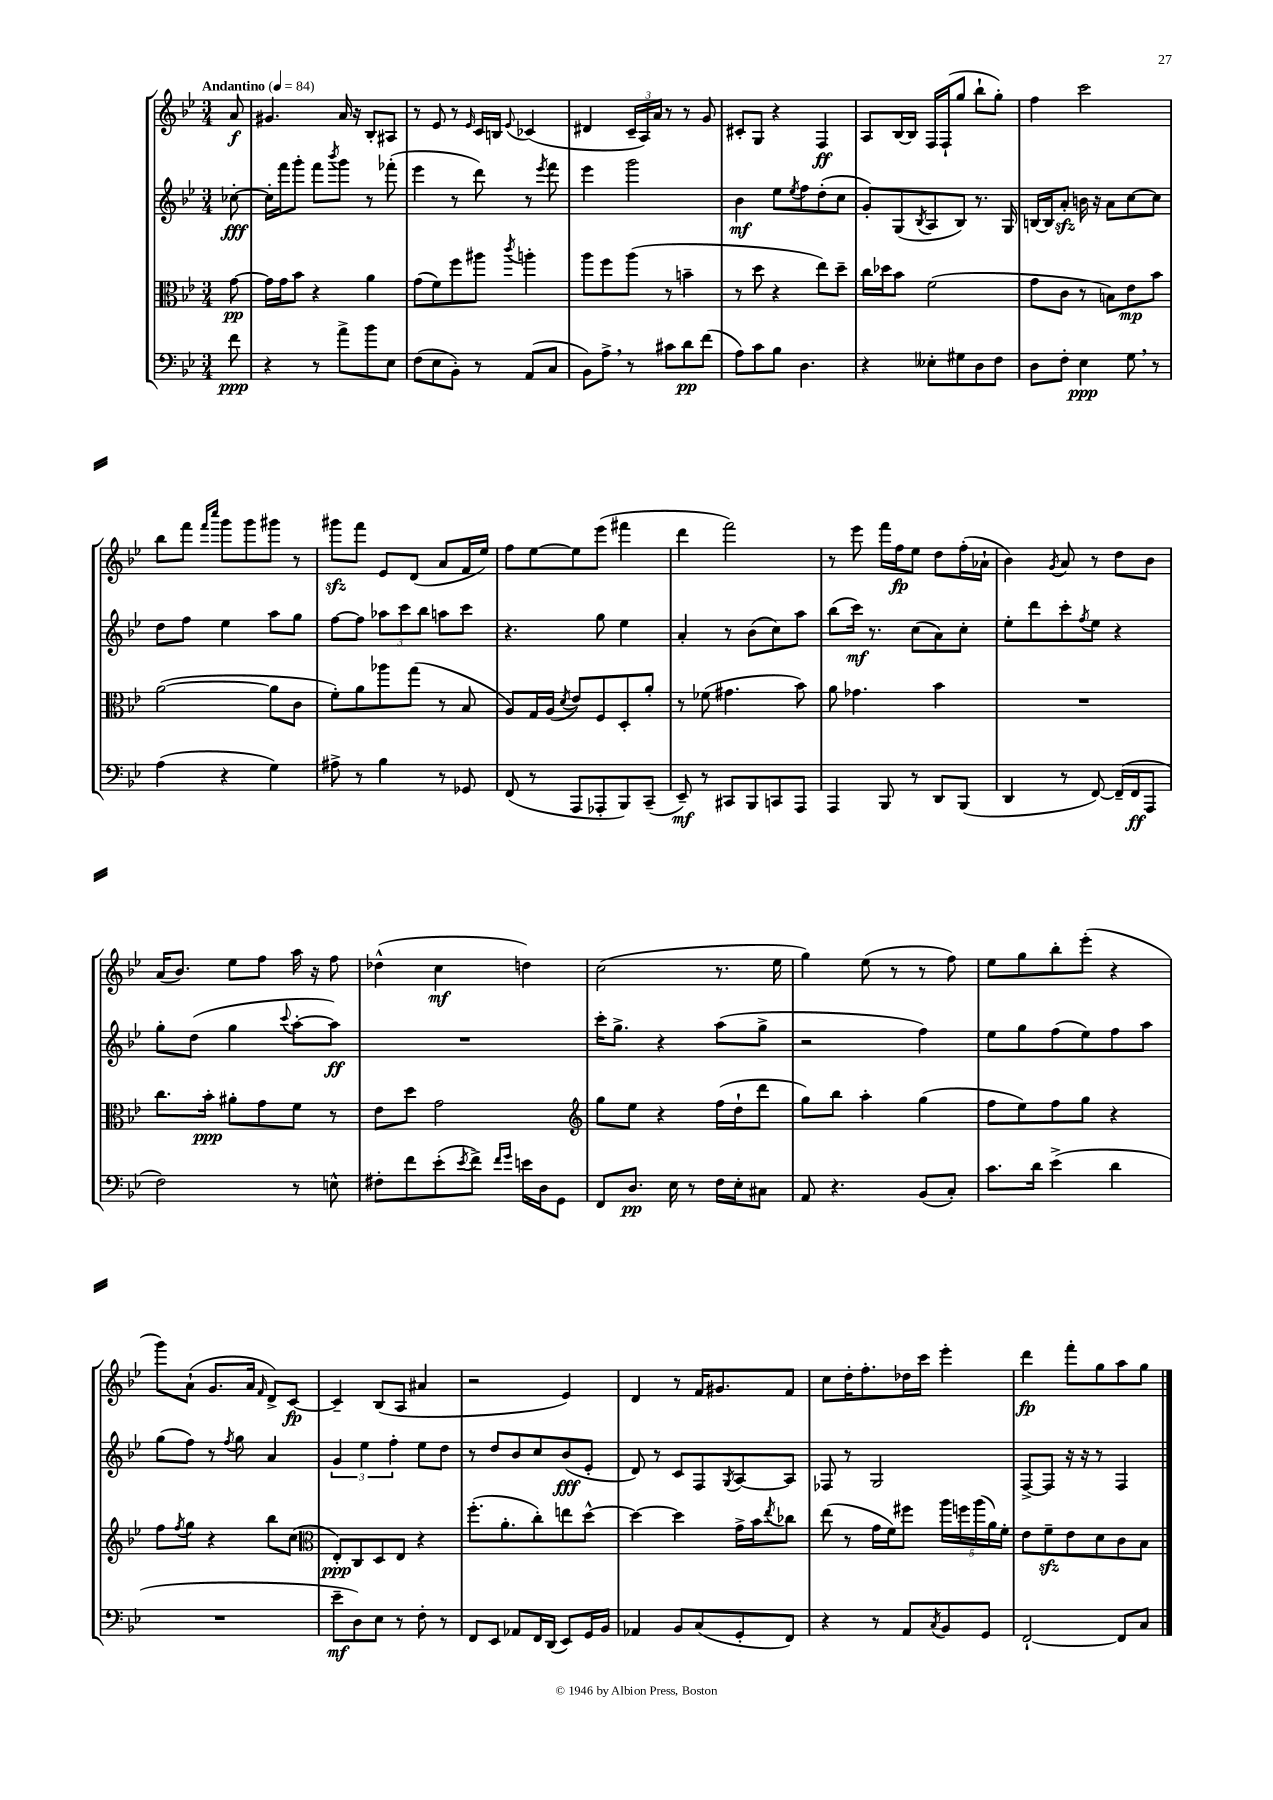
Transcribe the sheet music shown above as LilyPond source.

<<
\new StaffGroup <<
\new Staff = "s0" {
    \clef treble \key bes \major \numericTimeSignature \time 3/4 \partial 8 \tempo "Andantino" 4 = 84
    a'8\f |
    gis'4. a'16 r16 bes8-. ais8 |
    r8 ees'8 r8 \grace { ees'16 } c'16 b16 \appoggiatura { ees'8 } ces'4( |
    dis'4 \tuplet 3/2 { c'16-- a16) a'16 } r8 r8 g'8 |
    cis'8-. g8 r4 f4\ff |
    a8 bes16~ bes16 f16 f16-!( g''8 bes''8-! g''8-.) |
    f''4 c'''2 |
    bes''8 f'''8 \grace { f'''16 c''''16 } g'''8 g'''8 gis'''8 r8 |
    gis'''8\sfz f'''8 ees'8 d'8( a'8 f'16 ees''16) |
    f''8 ees''8~ ees''8 ees'''8( fis'''4 |
    d'''4 f'''2) |
    r8 ees'''8 f'''16 f''16\fp ees''8 d''8 f''16-.( aes'16-! |
    bes'4) \acciaccatura { g'8 } a'8 r8 d''8 bes'8 |
    a'16( bes'8.) ees''8 f''8 a''16 r16 f''8 |
    des''4-^( c''4\mf d''4) |
    c''2( r8. ees''16 |
    g''4) ees''8( r8 r8 f''8) |
    ees''8 g''8 bes''8-. ees'''8-.( r4 |
    g'''8) a'8-!( g'8. a'16 \grace { f'16 } d'8->) c'8~\fp |
    c'4-- bes8( a8 ais'4 |
    r2 ees'4) |
    d'4 r8 f'16 gis'8. f'8 |
    c''8 d''16-. f''8.-. des''16 c'''16 ees'''4-. |
    d'''4\fp f'''8-. g''8 a''8 g''8 \bar "|." |
}
\new Staff = "s1" {
    \clef treble \key bes \major \numericTimeSignature \time 3/4 \partial 8
    ces''8~-.\fff |
    ces''16-. f'''16 g'''8-. f'''8 \acciaccatura { bes'''8 } g'''8 r8 fes'''8-.( |
    ees'''4 r8 d'''8) r8 \acciaccatura { ees'''8 } f'''8 |
    ees'''4 g'''2 |
    bes'4\mf ees''8 \acciaccatura { ees''8 } f''8 d''8-.( c''8 |
    g'8-.) g8( \acciaccatura { bes8 } a8 bes8) r8. g16 |
    b16~ b16 a'8-.\sfz b'16 r16 a'8 c''8~ c''8 |
    d''8 f''8 ees''4 a''8 g''8 |
    f''8~ f''8 \tuplet 3/2 { aes''8 c'''8 bes''8 } a''8 c'''8 |
    r4. g''8 ees''4 |
    a'4-. r8 bes'8( c''8) a''8 |
    bes''8( c'''16\mf) r8. c''8( a'8) c''8-. |
    ees''8-. d'''8 c'''8-. \acciaccatura { f''8 } ees''8 r4 |
    g''8-. d''8( g''4 \appoggiatura { c'''8 } a''8~-. a''8\ff) |
    R2. |
    c'''16-. g''8.-> r4 a''8( g''8-> |
    r2 f''4) |
    ees''8 g''8 f''8( ees''8) f''8 a''8 |
    g''8( f''8) r8 \acciaccatura { f''8 } g''8 a'4 |
    \tuplet 3/2 { g'4 ees''4 f''4-. } ees''8 d''8 |
    r8 d''8 bes'8 c''8 bes'8\fff( ees'8-. |
    d'8) r8 c'8 f8 \acciaccatura { g8 } a8~ a8 |
    fes8 r8 g2 |
    f8~-> f8 r16 r16 r8 f4 \bar "|." |
}
\new Staff = "s2" {
    \clef alto \key bes \major \numericTimeSignature \time 3/4 \partial 8
    g'8~\pp |
    g'16 g'16 bes'8 r4 a'4 |
    g'8( f'8) f''8 ais''8 \acciaccatura { c'''8 } a''4-. |
    a''8 f''8 a''8( r8 b'4-- |
    r8 d''8 r4 ees''8) d''8-- |
    c''16 des''16 bes'8 f'2( |
    g'8 c'8 r8 b8) ees'8\mp bes'8 |
    a'2~( a'8 c'8 |
    f'8-.) a'8 aes''8 g''8( r8 bes8 |
    a8) g16 a16( \acciaccatura { d'8 } ees'8) f8 d8-. a'8-. |
    r8 fes'8( gis'4. bes'8) |
    a'8 ges'4. bes'4 |
    R2. |
    c''8. bes'16-.\ppp ais'8-. g'8 f'8 r8 |
    ees'8 d''8 g'2 |
    \clef treble g''8 ees''8 r4 f''16( d''16-! d'''8 |
    g''8) bes''8 a''4-. g''4( |
    f''8 ees''8) f''8 g''8 r4 |
    f''8 \acciaccatura { f''8 } g''8 r4 bes''8 c''8( |
    \clef alto ees8-.\ppp) c8 d8 ees8 r4 |
    f''8.-.( a'8.-. c''8-.) e''8 d''8~-^ |
    d''4~ d''4 g'16-> bes'16 \acciaccatura { ees''8 } ces''8 |
    ees''8( r8 g'16 f'16) fis''8 \tuplet 5/4 { a''16 f''16 a''16( a'16) f'16-. } |
    ees'8 f'8--\sfz ees'8 d'8 c'8 bes8 \bar "|." |
}
\new Staff = "s3" {
    \clef bass \key bes \major \numericTimeSignature \time 3/4 \partial 8
    f'8\ppp |
    r4 r8 a'8-> bes'8 ees8 |
    f8( ees8 bes,8-.) r8 a,8( c8 |
    bes,8) a8-> \breathe r8 cis'8 d'8\pp f'8( |
    a8) c'8 bes8 d4. |
    r4 eeses8-. gis8 d8 f8 |
    d8 f8-. ees4\ppp g8 \breathe r8 |
    a4( r4 g4) |
    ais8-> r8 bes4 r8 ges,8 |
    f,8( r8 a,,8 aes,,8-. bes,,8) c,8--( |
    ees,8--\mf) r8 cis,8 bes,,8 c,8 a,,8 |
    a,,4 bes,,8 r8 d,8 bes,,8( |
    d,4 r8 f,8~) f,16--( f,16\ff a,,8 |
    f2) r8 e8-^ |
    fis8-. f'8 ees'8-.( \acciaccatura { ees'8 } f'8->) \grace { f'16 g'16 } e'16 d16 g,8 |
    f,8 d8.\pp ees16 r8 f16 ees16-. cis8 |
    a,8 r4. bes,8( c8-.) |
    c'8. d'16 ees'4->( d'4 |
    R2. |
    ees'8--\mf d8) ees8 r8 f8-. r8 |
    f,8 ees,8 aes,8 f,16 d,16( ees,8) g,16 bes,16 |
    aes,4 bes,8 c8( g,8-. f,8) |
    r4 r8 a,8 \acciaccatura { c8 } bes,8 g,8 |
    f,2~-! f,8 c8 \bar "|." |
}
>>
>>
\layout { \context { \Score \remove "Bar_number_engraver" } }
